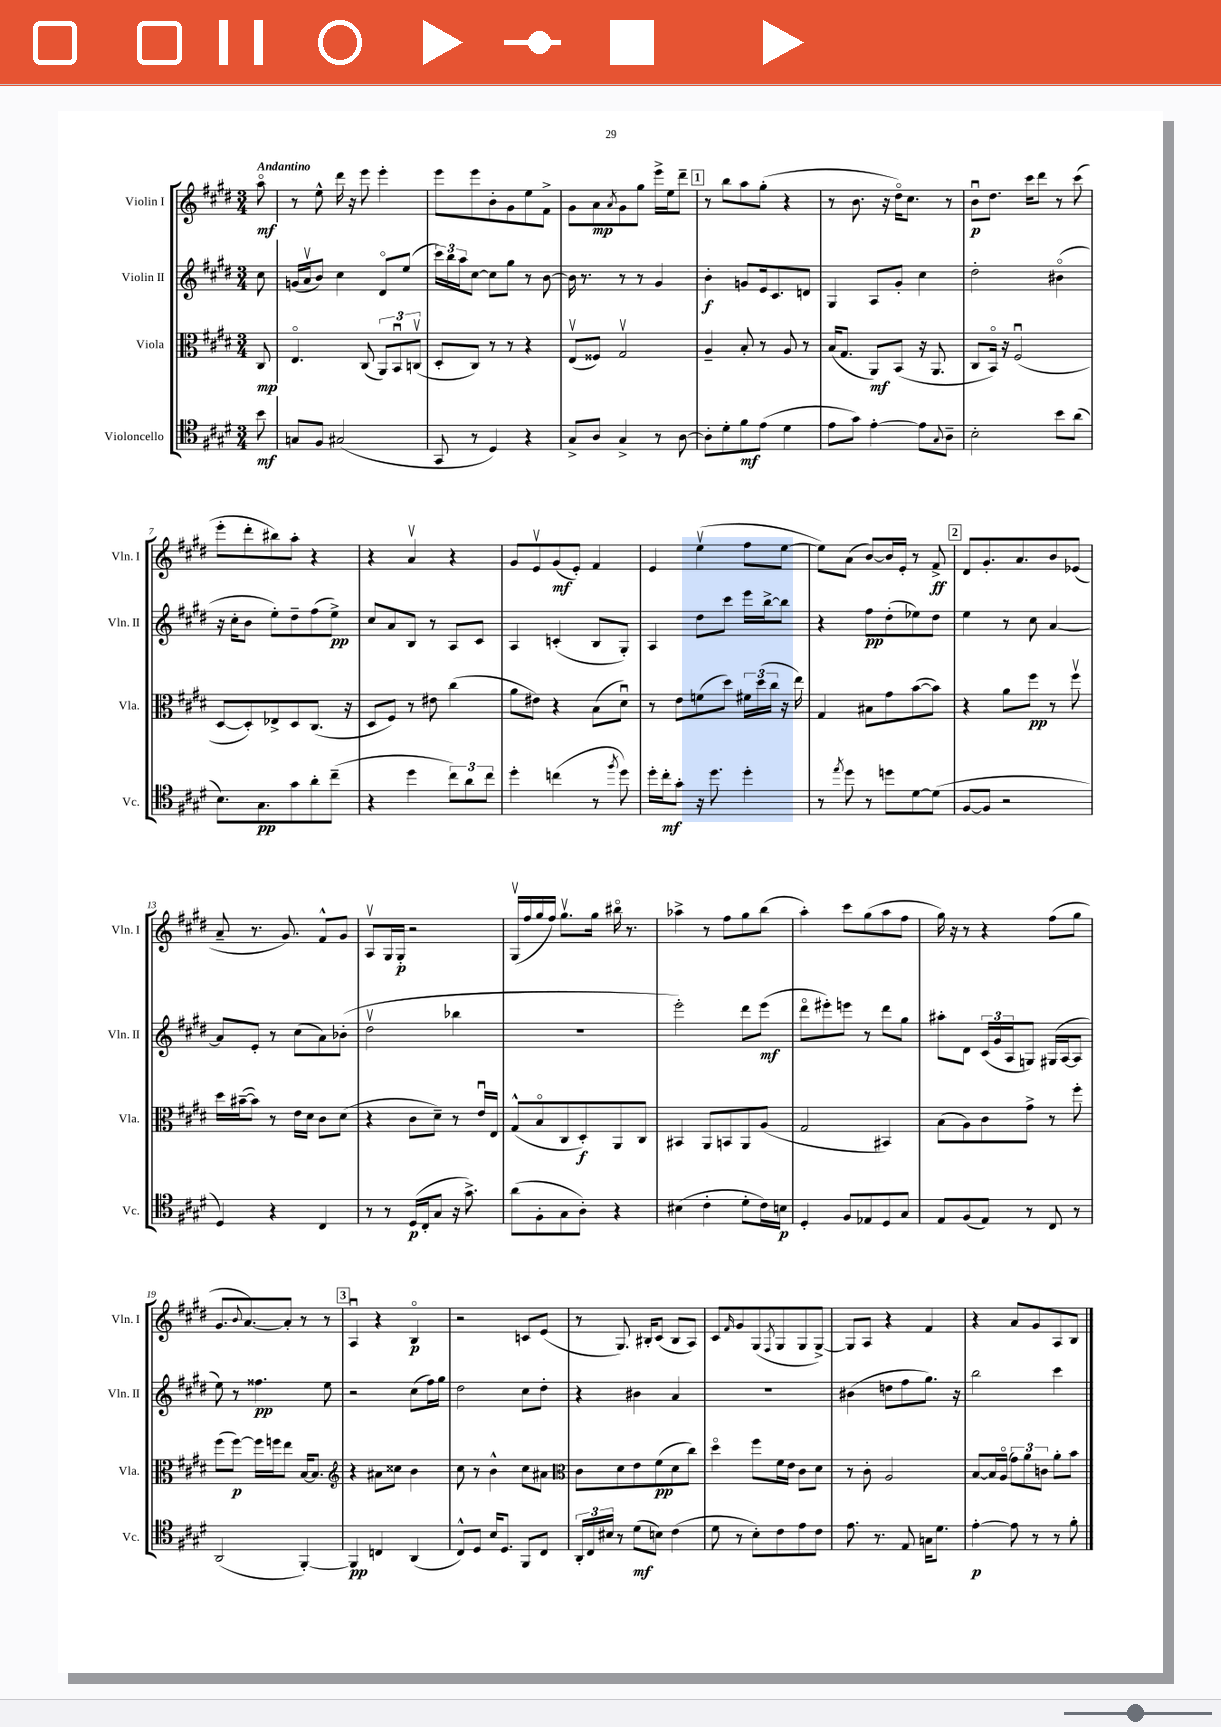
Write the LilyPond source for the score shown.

<<
\new StaffGroup <<
\new Staff = "s0" \with { instrumentName = "Violin I" shortInstrumentName = "Vln. I" } {
    \clef treble \key e \major \numericTimeSignature \time 3/4 \partial 8 \tempo "Andantino"
    a''8\flageolet\mf |
    r8 e''8-^ dis'''16 r16 e'''8 e'''4-. |
    e'''8 e'''8 b'8-. gis'8 e''8 fis'8-> |
    gis'8 a'8\mp \acciaccatura { a'8 } gis'8 gis''8 e'''16-> e''16 dis'''8-- |
    \mark \markup { \box "1" } r8 b''8 a''8 gis''8-.( r4 |
    r8 b'8. r16 dis''16\flageolet) cis''8. r8 |
    b'8\downbow\p dis''8. cis'''16 dis'''8 r8 cis'''8( |
    e'''8-. dis'''8-. bis''8) a''8-. r4 |
    r4 a'4\upbow r4 |
    gis'8 e'8\upbow gis'8\mf( e'8-.) fis'4 |
    e'4 e''4\upbow( fis''8 e''8~ |
    e''8) a'8( b'8~) b'16 e'16-. r8 fis'8->\ff |
    \mark \markup { \box "2" } dis'8 gis'8.-. a'8. b'8 ees'8( |
    a'8-- r8. gis'8.) fis'8-^ gis'8 |
    a8\upbow gis16 gis16-.\p r2 |
    gis16\upbow( fis''16 gis''16 fis''16) gis''8.\upbow gis''16 bis''16\flageolet r8. |
    aes''4-> r8 fis''8 gis''8 b''8( |
    a''4-.) cis'''8 gis''8( a''8 fis''8 |
    gis''16) r16 r8 r4 fis''8( gis''8 |
    gis'8. \appoggiatura { b'8 } a'8.~) a'8-. r8 r8 |
    \mark \markup { \box "3" } a4\downbow r4 b4\flageolet\p |
    r2 c'8 e'8( |
    r8 gis8.) bis16-. cis'8( bis8 a8) |
    cis'8 \grace { fis'16 } gis'8 gis8( \acciaccatura { fis8 } gis8 gis8 gis8~->) |
    gis8 a8 r4 fis'4 |
    r4 a'8 gis'8 a8 b8 \bar "|." |
}
\new Staff = "s1" \with { instrumentName = "Violin II" shortInstrumentName = "Vln. II" } {
    \clef treble \key e \major \numericTimeSignature \time 3/4 \partial 8
    cis''8 |
    g'16( a'16\upbow b'8) cis''4 dis'8\flageolet e''8( |
    \tuplet 3/2 { cis'''16) b''16 a''16 } cis''8~ cis''8 gis''8 r8 b'8~ |
    b'16 r8. r8 r8 gis'4 |
    \mark \markup { \box "1" } b'4-.\f g'8 e'16 cis'8. d'8 |
    gis4 a8 gis'8-. cis''4 |
    dis''2-. bis'4\flageolet( |
    r16 cis''16-. b'8 e''8-.) dis''8-- fis''8( e''8->\pp) |
    cis''8 a'8 b8 r8 a8 cis'8 |
    a4 c'4-.( b8 gis8-.) |
    a4 dis''8 cis'''8 e'''16 b''16~-> b''8 |
    r4 fis''8\pp dis''8-.( ees''8) dis''8 |
    \mark \markup { \box "2" } e''4 r8 cis''8 a'4~ |
    a'8 e'8-. r8 cis''8( a'8) bes'8-.( |
    dis''2\upbow bes''4 |
    R2. |
    e'''2-.) dis'''8 e'''8\mf( |
    dis'''8\flageolet eis'''8-.) e'''8 r8 dis'''8 gis''8 |
    ais''8-. dis'8 \tuplet 3/2 { cis'16( gis'16 a16 } g8) gis16( a16~ a8 |
    e''8) r8 fisis''4.\pp e''8 |
    \mark \markup { \box "3" } r2 cis''8( fis''16) gis''16 |
    dis''2 cis''8 dis''8-. |
    r4 bis'4 a'4 |
    R2. |
    bis'4( d''8 fis''8 gis''8.) r16 |
    b''2 cis'''4 \bar "|." |
}
\new Staff = "s2" \with { instrumentName = "Viola" shortInstrumentName = "Vla." } {
    \clef alto \key e \major \numericTimeSignature \time 3/4 \partial 8
    cis8\mp |
    e4.\flageolet cis8( \tuplet 3/2 { a,8) b,8\downbow c8\upbow( } |
    dis8-. cis8) r8 r8 r4 |
    e8\upbow( fisis8) gis2\upbow |
    \mark \markup { \box "1" } a4-- b8-. r8 a8 r8 |
    b16( gis8. a,8\mf) b,8( r16 a,8. |
    cis8 b,16\flageolet) r16 fis2\downbow( |
    dis8~ dis8-.) ees8-> dis8 cis8.( r16 |
    dis8 fis8) r8 eis'8 cis''4( |
    a'8 eis'8) r4 b8( dis'8\downbow) |
    r8 e'8 f'8( dis''8) \tuplet 3/2 { fis'16 dis''16( cis''16 } r16 e''16) |
    gis4 bis8 gis'8 b'8~( b'8) |
    \mark \markup { \box "2" } r4 a'8 fis''8\pp r8 fis''8\upbow |
    dis''16 bis'16~--( bis'8) r8 e'16 dis'16 cis'8 dis'8( |
    r4 cis'8 dis'8--) r8 e'16\downbow e16 |
    gis8-^( b8\flageolet cis8 dis8-.\f) a,8 cis8 |
    bis,4 a,8 b,8 a,8 a8( |
    gis2 bis,4) |
    b8( a8) cis'8 gis'8-> r8 fis''8-. |
    fis''8( fis''8~\p) fis''16 f''16 e''8 b16~ b8. |
    \mark \markup { \box "3" } \clef treble r4 ais'8 cisis''8 b'4 |
    cis''8 r8 b'4-^ cis''8 ais'8 |
    \clef alto cis'8 dis'8 e'8 fis'8\pp( dis'8 cis''8) |
    dis''4\flageolet fis''8 fis'16 e'16 cis'8 dis'8 |
    r8 cis'8-. a2 |
    b8~ b16 a16\flageolet( \tuplet 3/2 { gis'8) a'8 c'8 } a'8-. b'8 \bar "|." |
}
\new Staff = "s3" \with { instrumentName = "Violoncello" shortInstrumentName = "Vc." } {
    \clef tenor \key e \major \numericTimeSignature \time 3/4 \partial 8
    b'8\mf |
    g8 fis8 gis2( |
    gis,8 r8 dis4) r4 |
    gis8-> a8 gis4-> r8 a8~ |
    \mark \markup { \box "1" } a8-. dis'8-. fis'8\mf e'8( dis'4 |
    e'8 gis'8) e'4~-. e'8 \appoggiatura { gis8 } a8-- |
    b2-. b'8 a'8( |
    b8.) gis8.\pp gis'8 a'8-. cis''8--( |
    r4 dis''4 \tuplet 3/2 { cis''8) a'8 cis''8 } |
    dis''4-. c''4( r8 \acciaccatura { fis''8 } dis''8) |
    dis''16-. cis''16-.\mf gis'8-. r16 dis''8. dis''4-. |
    r8 \acciaccatura { e''8 } dis''8 r8 d''8 dis'8~ dis'8( |
    \mark \markup { \box "2" } fis8~ fis8 r2 |
    dis4) r4 cis4 |
    r8 r8 dis16\p( cis16-. gis8 r16 gis'8.->) |
    a'8( fis8-. gis8 a8-.) r4 |
    bis4( cis'4-. dis'8-. cis'16) b16\p |
    dis4-. fis8 ees8 dis8 gis8 |
    e8 fis8( e8) r8 cis8 r8 |
    a,2( fis,4~-.) |
    \mark \markup { \box "3" } fis,4\pp c4 a,4( |
    cis8-^) dis8 b16 dis8. fis,8 cis8 |
    \tuplet 3/2 { a,16-. cis16 bis16 } r8 dis'8\mf( b8) cis'4( |
    dis'8 r8 b8-.) cis'8 e'8 cis'8 |
    e'8. r8. e8 g16 dis'8. |
    e'4~-.\p e'8 r8 r8 fis'8-. \bar "|." |
}
>>
>>
